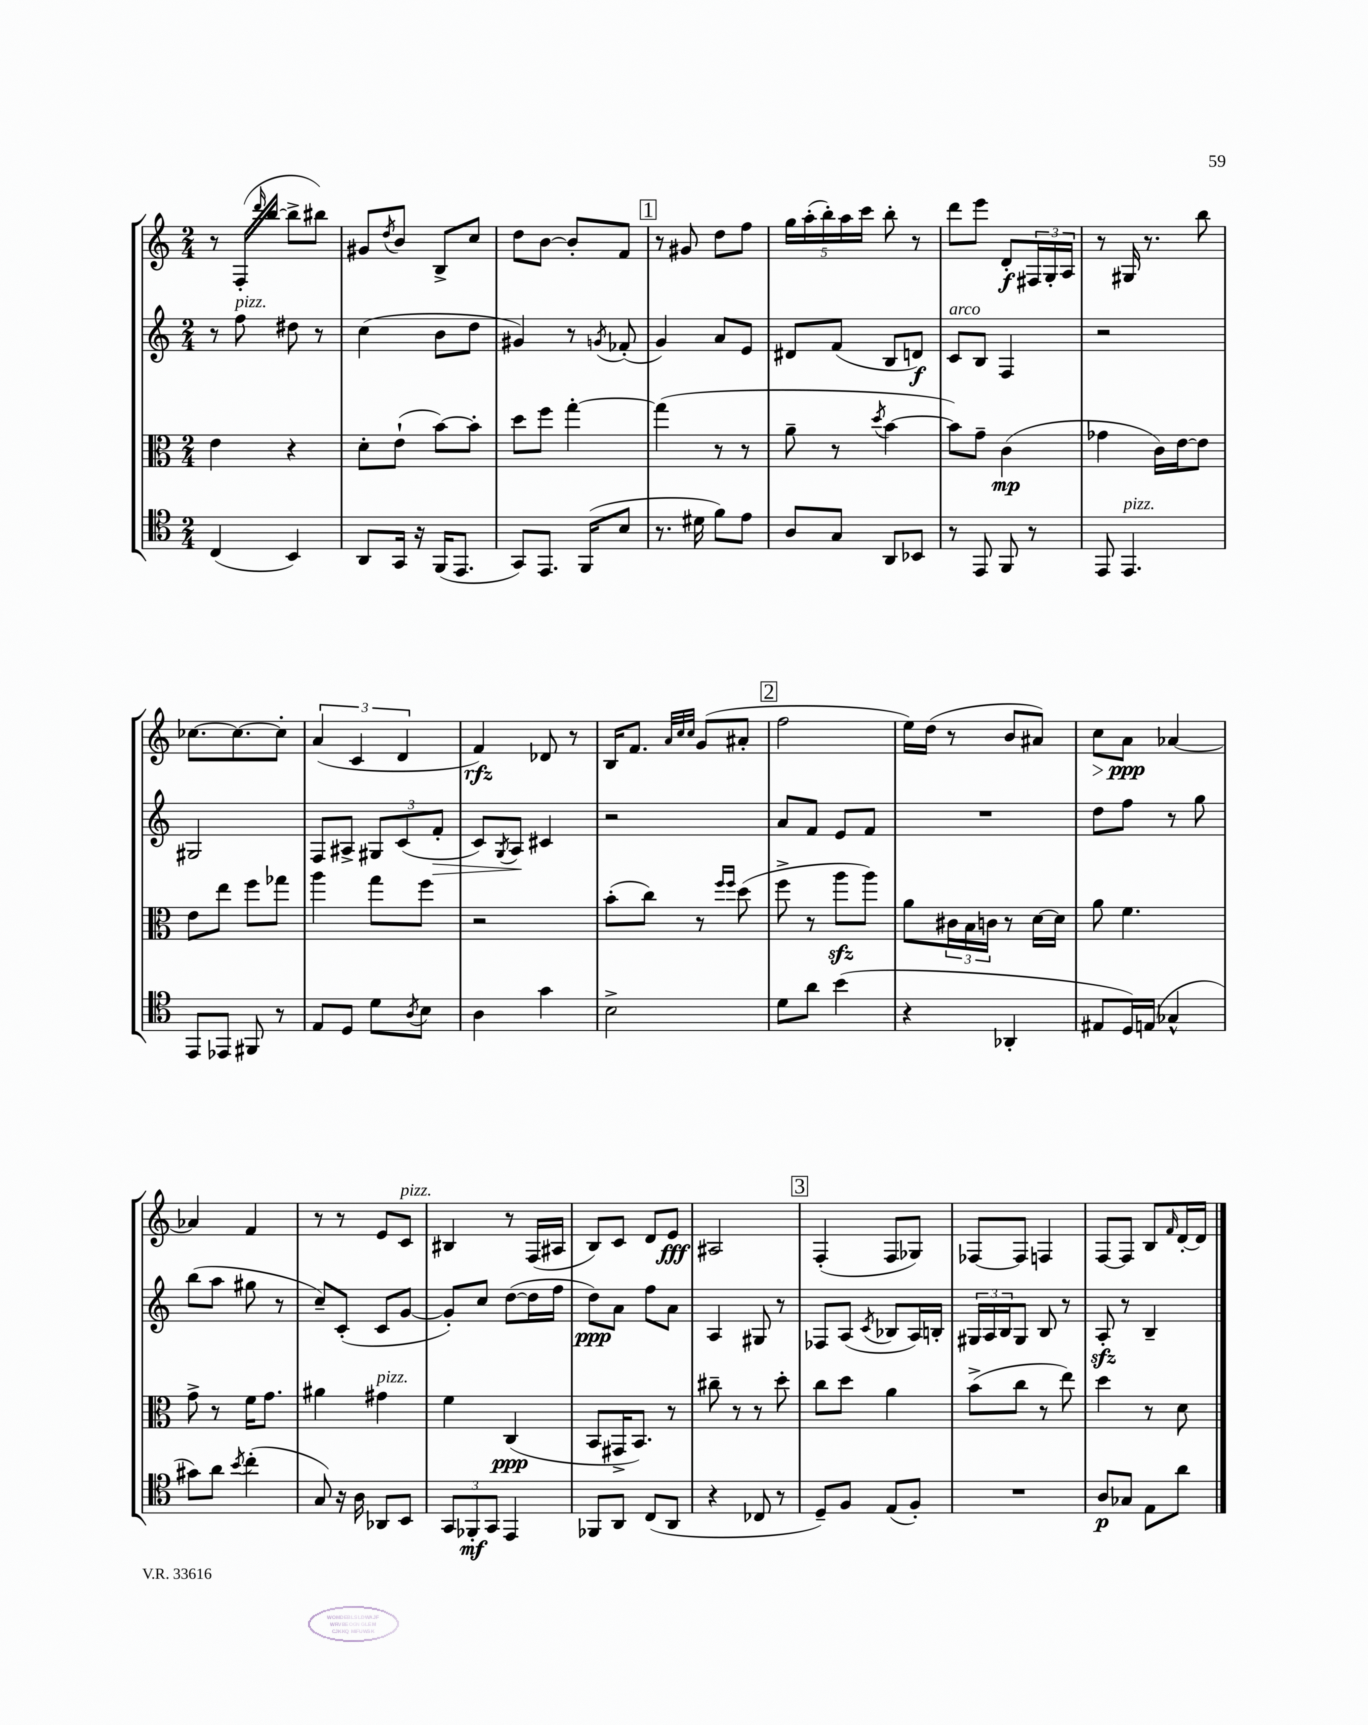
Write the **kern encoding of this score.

**kern	**kern	**kern	**kern
*staff4	*staff3	*staff2	*staff1
*clefC4	*clefC3	*clefG2	*clefG2
*k[]	*k[]	*k[]	*k[]
*M2/4	*M2/4	*M2/4	*M2/4
(4C	4e	8r	8r
.	.	8ff	(16F'
.	.	.	16qqddd
.	.	.	[16bb
4BB)	4r	8dd#	8bb^]
.	.	8r	8bb#)
=	=	=	=
8AA	8d'	(4cc	8g#
.	.	.	8qdd
16GG	(8e`	.	8b
16r	.	.	.
(16FF	[8b)	8b	8B^
8.EE	.	.	.
.	8b']	8dd	8cc
=	=	=	=
8GG)	8dd	4g#)	8dd
8.EE	8ff	.	[8b
.	[4gg'	8r	8b']
(16FF	.	.	.
.	.	8qg	.
8B	.	(8f-'	8f
=	=	=	=
8.r	(4gg]	4g)	8r
.	.	.	8g#
16d#	.	.	.
8f)	8r	8a	8dd
8e	8r	8e	8ff
=	=	=	=
8A	8a~	8d#	20gg
.	.	.	(20aa'
.	.	.	20bb')
8G	8r	(8f	.
.	.	.	20aa
.	.	.	20ccc
.	8qdd	.	.
8AA	[4b	8B	8bb'
8BB-	.	8d)	8r
=	=	=	=
8r	8b])	8c	8ddd
8EE	8g~	8B	8eee
8FF	(4c	4F	8d'
8r	.	.	24F#
.	.	.	24G'
.	.	.	24A
=	=	=	=
8EE	4g-	2r	8r
4.EE	.	.	16G#
.	.	.	8.r
.	16c)	.	.
.	[16e	.	.
.	8e]	.	8bb
=	=	=	=
8EE	8e	2G#	[8.cc-
8EE-	8ee	.	.
.	.	.	8.cc-_
8FF#	8ff	.	.
8r	8gg-	.	8cc-']
=	=	=	=
8E	4aa	8F	(6a
8D	.	8A#^	.
.	.	.	6c
8d	8gg	12G#	.
.	.	(12c	6d
8qA	.	.	.
8B	8ff	.	.
.	.	12f'	.
=	=	=	=
4A	2r	8c)	4f)
.	.	8qG	.
.	.	8A	.
4g	.	4c#	8d-
.	.	.	8r
=	=	=	=
2B^	(8b'	2r	16B
.	.	.	8.f
.	8cc)	.	.
.	.	.	32qqa
.	.	.	32qqcc
.	.	.	32qqcc
.	8r	.	(8g
.	16qqff	.	.
.	16qqff	.	.
.	(8dd	.	8a#'
=	=	=	=
8d	8ff^	8a	2ff
8a	8r	8f	.
(4b	8aa	8e	.
.	8aa)	8f	.
=	=	=	=
4r	8a	2r	16ee)
.	.	.	(16dd
.	24c#	.	8r
.	24B	.	.
.	24c	.	.
4AA-'	8r	.	8b
.	[16d	.	8a#)
.	16d]	.	.
=	=	=	=
8E#	8a	8dd	8cc
16D)	4.f	8ff	8a
(16E	.	.	.
4G-^^	.	8r	[4a-
.	.	8gg	.
=	=	=	=
8g#)	8g^	(8bb	4a-]
8a	8r	8aa	.
8qb	.	.	.
(4cc'	16f	8gg#	4f
.	8.g	.	.
.	.	8r	.
=	=	=	=
8G)	4a#	8cc~)	8r
16r	.	(8c'	8r
16A	.	.	.
8AA-	4g#	8c	8e
8BB	.	[8g	8c
=	=	=	=
12GG	4f	8g'])	4B#
12FF-'	.	.	.
.	.	8cc	.
12GG	.	.	.
4EE	(4C	([8dd	8r
.	.	16dd]	(16F
.	.	16ff	16A#
=	=	=	=
8FF-	8BB	8dd)	8B)
8AA	16GG#^	8a	8c
.	8.BB)	.	.
(8C	.	8ff	8d
8AA	8r	8a	8e
=	=	=	=
4r	8cc#~	4A	2A#
.	8r	.	.
8C-	8r	8G#	.
8r	8dd'	8r	.
=	=	=	=
8D~)	8cc	8F-	(4F'
8F	8dd	(8A	.
.	.	8qc	.
(8E	4a	8B-	8F
8F')	.	16A)	8G-)
.	.	16B'	.
=	=	=	=
2r	(8b^	24G#	[8F-
.	.	24A	.
.	.	24B	.
.	8cc	8G#	8F-]
.	8r	8B	4F
.	8ee)	8r	.
=	=	=	=
8A	4dd	8A'	[8F
8G-	.	8r	8F]
8E	8r	4B~	8B
.	.	.	16qqf
8a	8d	.	[16d'
.	.	.	16d]
==	==	==	==
*-	*-	*-	*-
